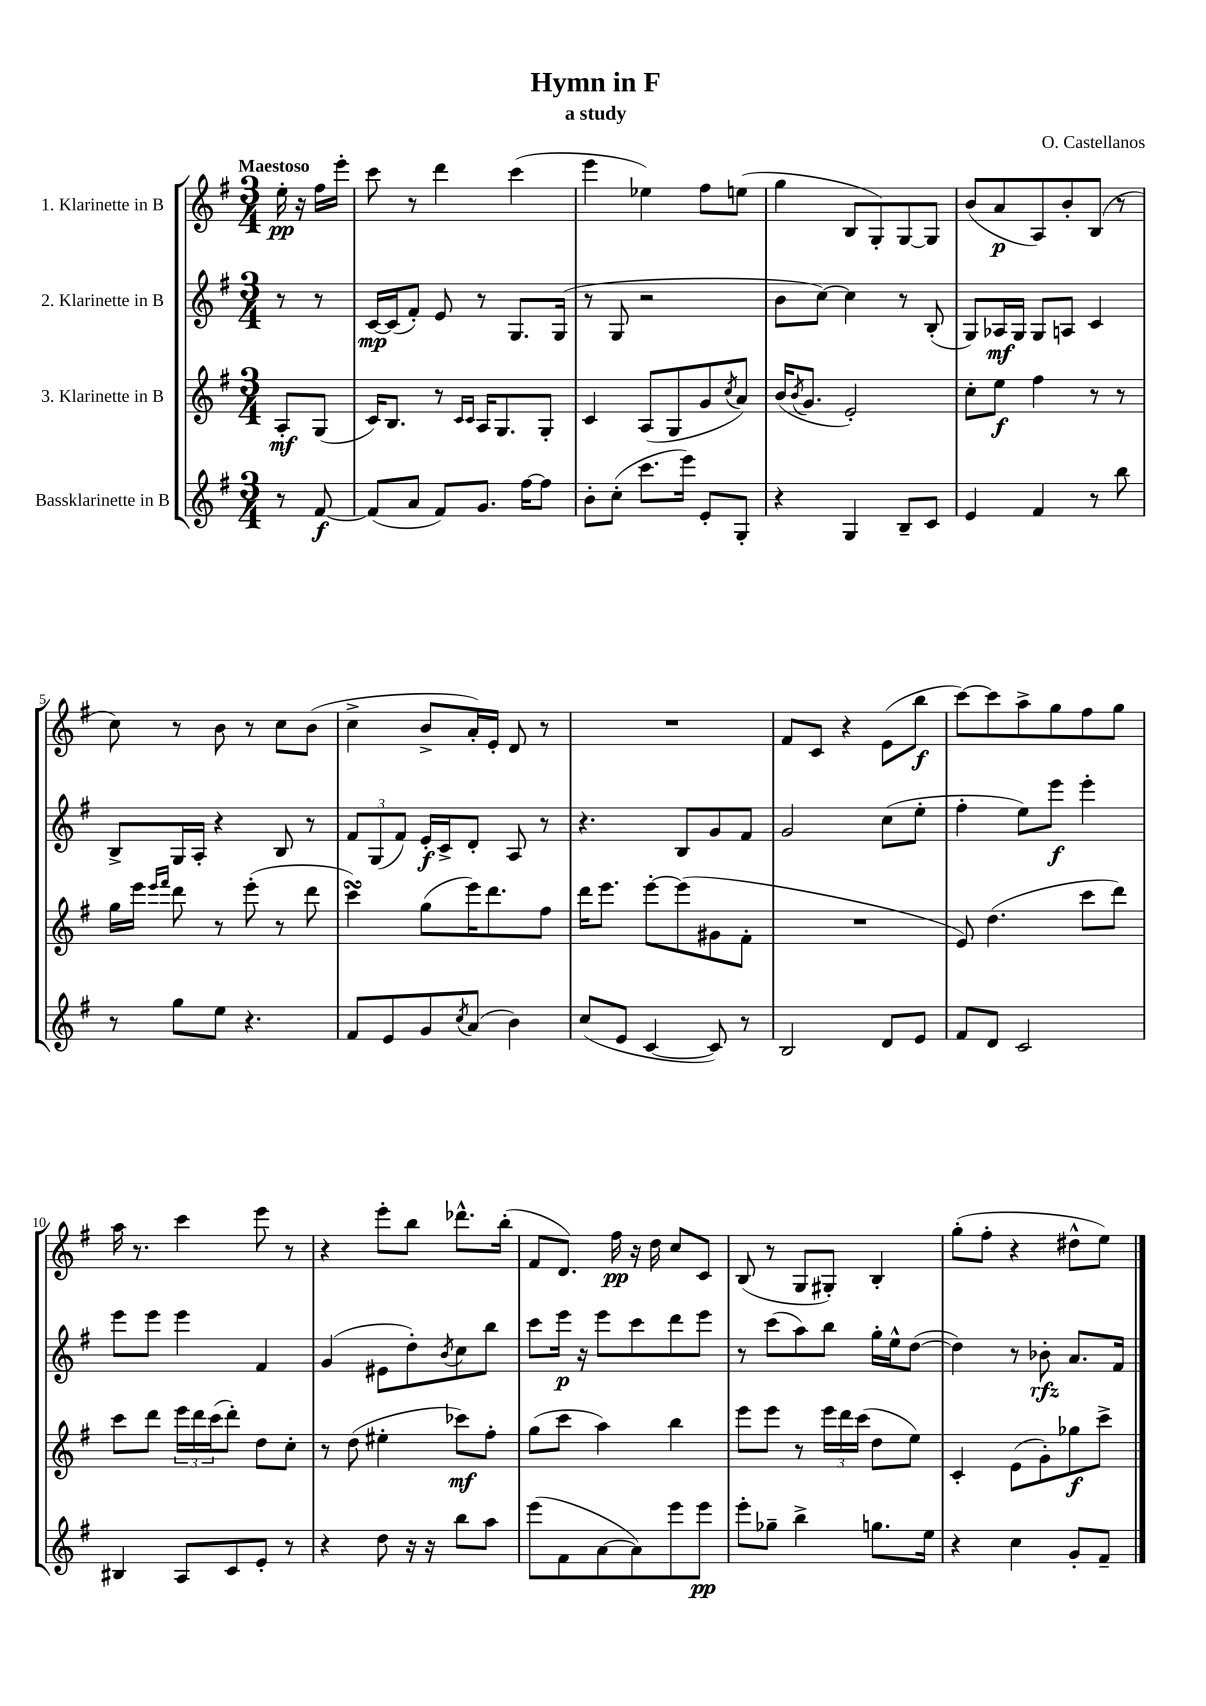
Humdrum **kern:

**kern	**dynam	**kern	**dynam	**kern	**dynam	**kern	**dynam
*part4	*part4	*part3	*part3	*part2	*part2	*part1	*part1
*staff4	*staff4	*staff3	*staff3	*staff2	*staff2	*staff1	*staff1
*I"Bassklarinette in B	*	*I"3. Klarinette in B	*	*I"2. Klarinette in B	*	*I"1. Klarinette in B	*
*clefG2	*	*clefG2	*	*clefG2	*	*clefG2	*
*k[f#]	*	*k[f#]	*	*k[f#]	*	*k[f#]	*
*M3/4	*	*M3/4	*	*M3/4	*	*M3/4	*
=	=	=	=	=	=	=	=
!	!	!	!	!	!	!LO:TX:a:B:t=Maestoso	!
8r	.	8A'/L	mf	8r	.	16ee'\	pp
.	.	.	.	.	.	16r	.
[8f#/	f	(8G/J	.	8r	.	16ff#\LL	.
.	.	.	.	.	.	16eee'\JJ	.
=1	=1	=1	=1	=1	=1	=1	=1
(8f#/L]	.	16c/KL)	.	[16c/LL	mp	8ccc\	.
.	.	8.B/J	.	(16c/J]	.	.	.
8a/J	.	.	.	8f#'/J)	.	8r	.
8f#/L)	.	8r	.	8e/	.	4ddd\	.
.	.	16qqc/LL	.	.	.	.	.
.	.	16qqc/JJ	.	.	.	.	.
8.g/J	.	16A/KL	.	8r	.	.	.
.	.	8.G/	.	.	.	.	.
.	.	.	.	8.G/L	.	(4ccc\	.
[16ff#\KL	.	.	.	.	.	.	.
8ff#\J]	.	8G'/J	.	.	.	.	.
.	.	.	.	(16G/Jk	.	.	.
=2	=2	=2	=2	=2	=2	=2	=2
8b'\L	.	4c/	.	8r	.	4eee\	.
(8cc'\J	.	.	.	8G/	.	.	.
8.ccc\L	.	(8A/L	.	2r	.	4ee-X\)	.
.	.	8G/	.	.	.	.	.
16eee\Jk)	.	.	.	.	.	.	.
8e'/L	.	8g/	.	.	.	8ff#\L	.
.	.	8qcc/	.	.	.	.	.
8G'/J	.	8a/J)	.	.	.	(8een\J	.
=3	=3	=3	=3	=3	=3	=3	=3
4r	.	(16b/KL	.	8b\L	.	4gg\	.
.	.	8qb/	.	.	.	.	.
.	.	8.g/J	.	.	.	.	.
.	.	.	.	[8cc\J)	.	.	.
4G/	.	2e'/)	.	4cc\]	.	8B/L	.
.	.	.	.	.	.	8G'/)	.
8B~/L	.	.	.	8r	.	[8G/	.
8c/J	.	.	.	(8B'/	.	8G/J]	.
=4	=4	=4	=4	=4	=4	=4	=4
4e/	.	8cc'\L	.	8G/L)	.	(8b/L	.
.	.	8ee\J	f	16A-X/L	mf	8a/	p
.	.	.	.	16G/JJ	.	.	.
4f#/	.	4ff#\	.	8G/L	.	8A/)	.
.	.	.	.	8An/J	.	8b'/	.
8r	.	8r	.	4c/	.	(8B/J	.
8bb\	.	8r	.	.	.	8r	.
!!LO:LB:g=z
=5	=5	=5	=5	=5	=5	=5	=5
8r	.	16gg\LL	.	8B^/L	.	8cc\)	.
.	.	16eee\JJ	.	.	.	.	.
.	.	16qqeee/LL	.	.	.	.	.
.	.	16qqfff#/JJ	.	.	.	.	.
8gg\L	.	8ddd\	.	16G/L	.	8r	.
.	.	.	.	16A'/JJ	.	.	.
8ee\J	.	8r	.	4r	.	8b\	.
4.r	.	(8eee'\	.	.	.	8r	.
.	.	8r	.	8B/	.	8cc\L	.
.	.	8ddd\	.	8r	.	(8b\J	.
=6	=6	=6	=6	=6	=6	=6	=6
8f#/L	.	4cccsSSs\)	.	12f#/L	.	4cc^\	.
.	.	.	.	(12G/	.	.	.
8e/	.	.	.	.	.	.	.
.	.	.	.	12f#/J)	.	.	.
8g/	.	(8gg\L	.	16e'/LL	f	8b^/L	.
.	.	.	.	16c^/J	.	.	.
8qcc/	.	.	.	.	.	.	.
(8a/J	.	16eee\K)	.	8d'/J	.	16a'/L)	.
.	.	8.ddd\	.	.	.	16e'/JJ	.
4b\)	.	.	.	8A/	.	8d/	.
.	.	8ff#\J	.	8r	.	8r	.
=7	=7	=7	=7	=7	=7	=7	=7
(8cc/L	.	16ddd\KL	.	4.r	.	2.r	.
.	.	8.eee\J	.	.	.	.	.
8e/J	.	.	.	.	.	.	.
[4c/	.	[8eee'\L	.	.	.	.	.
.	.	(8eee\]	.	8B/L	.	.	.
8c/])	.	8g#X\	.	8g/	.	.	.
8r	.	8f#'\J	.	8f#/J	.	.	.
=8	=8	=8	=8	=8	=8	=8	=8
2B/	.	2.r	.	2g/	.	8f#/L	.
.	.	.	.	.	.	8c/J	.
.	.	.	.	.	.	4r	.
8d/L	.	.	.	(8cc\L	.	(8e\L	.
8e/J	.	.	.	8ee'\J	.	8bb\J	f
=9	=9	=9	=9	=9	=9	=9	=9
8f#/L	.	8e/)	.	4ff#'\	.	[8ccc\L)	.
8d/J	.	(4.dd\	.	.	.	8ccc\]	.
2c/	.	.	.	8ee\L)	.	8aa^\	.
.	.	.	.	8eee\J	f	8gg\	.
.	.	8ccc\L	.	4eee'\	.	8ff#\	.
.	.	8ddd\J)	.	.	.	8gg\J	.
!!LO:LB:g=z
=10	=10	=10	=10	=10	=10	=10	=10
4B#X/	.	8ccc\L	.	8eee\L	.	16aa\	.
.	.	.	.	.	.	8.r	.
.	.	8ddd\J	.	8eee\J	.	.	.
8A/L	.	24eee\LL	.	4eee\	.	4ccc\	.
.	.	24ddd\	.	.	.	.	.
.	.	(24ccc\J	.	.	.	.	.
8c/	.	8ddd'\J)	.	.	.	.	.
8e'/J	.	8dd\L	.	4f#/	.	8eee\	.
8r	.	8cc'\J	.	.	.	8r	.
=11	=11	=11	=11	=11	=11	=11	=11
4r	.	8r	.	(4g/	.	4r	.
.	.	(8dd\	.	.	.	.	.
8dd\	.	4ee#X'\	.	8e#X\L	.	8eee'\L	.
16r	.	.	.	8dd'\)	.	8bb\J	.
16r	.	.	.	.	.	.	.
.	.	.	.	8qb/	.	.	.
8bb\L	.	8ccc-X\L)	mf	8cc\	.	8.ddd-X^^\L	.
8aa\J	.	8ff#'\J	.	8bb\J	.	.	.
.	.	.	.	.	.	(16bb'\Jk	.
=12	=12	=12	=12	=12	=12	=12	=12
(8eee\L	.	(8gg\L	.	8ccc\L	.	8f#/L	.
8f#\	.	8ccc\J	.	16eee\Jk	p	8.d/J)	.
.	.	.	.	16r	.	.	.
[8a\	.	4aa\)	.	8eee\L	.	.	.
.	.	.	.	.	.	16ff#\	pp
8a\])	.	.	.	8ccc\	.	16r	.
.	.	.	.	.	.	16dd\	.
8eee\	.	4bb\	.	8ddd\	.	8cc/L	.
8eee\J	pp	.	.	8eee\J	.	8c/J	.
=13	=13	=13	=13	=13	=13	=13	=13
8eee'\L	.	8eee\L	.	8r	.	(8B/	.
8gg-X~\J	.	8eee\J	.	(8ccc\L	.	8r	.
4bb^\	.	8r	.	8aa\)	.	8G/L	.
.	.	24eee\LL	.	8bb\J	.	8G#X'/J)	.
.	.	24ddd\	.	.	.	.	.
.	.	(24ccc\JJ	.	.	.	.	.
8.ggn\L	.	8dd\L	.	16gg'\LL	.	4B'/	.
.	.	.	.	16ee^^\J	.	.	.
.	.	8ee\J)	.	([8dd\J	.	.	.
16ee\Jk	.	.	.	.	.	.	.
=14	=14	=14	=14	=14	=14	=14	=14
4r	.	4c'/	.	4dd\])	.	(8gg'\L	.
.	.	.	.	.	.	8ff#'\J	.
4cc\	.	(8e\L	.	8r	.	4r	.
.	.	8g'\)	.	8b-X'\	rfz	.	.
8g'/L	.	8gg-X\	f	8.a/L	.	8dd#X^^\L	.
8f#~/J	.	8ccc^\J	.	.	.	8ee\J)	.
.	.	.	.	16f#/Jk	.	.	.
==	==	==	==	==	==	==	==
*-	*-	*-	*-	*-	*-	*-	*-
